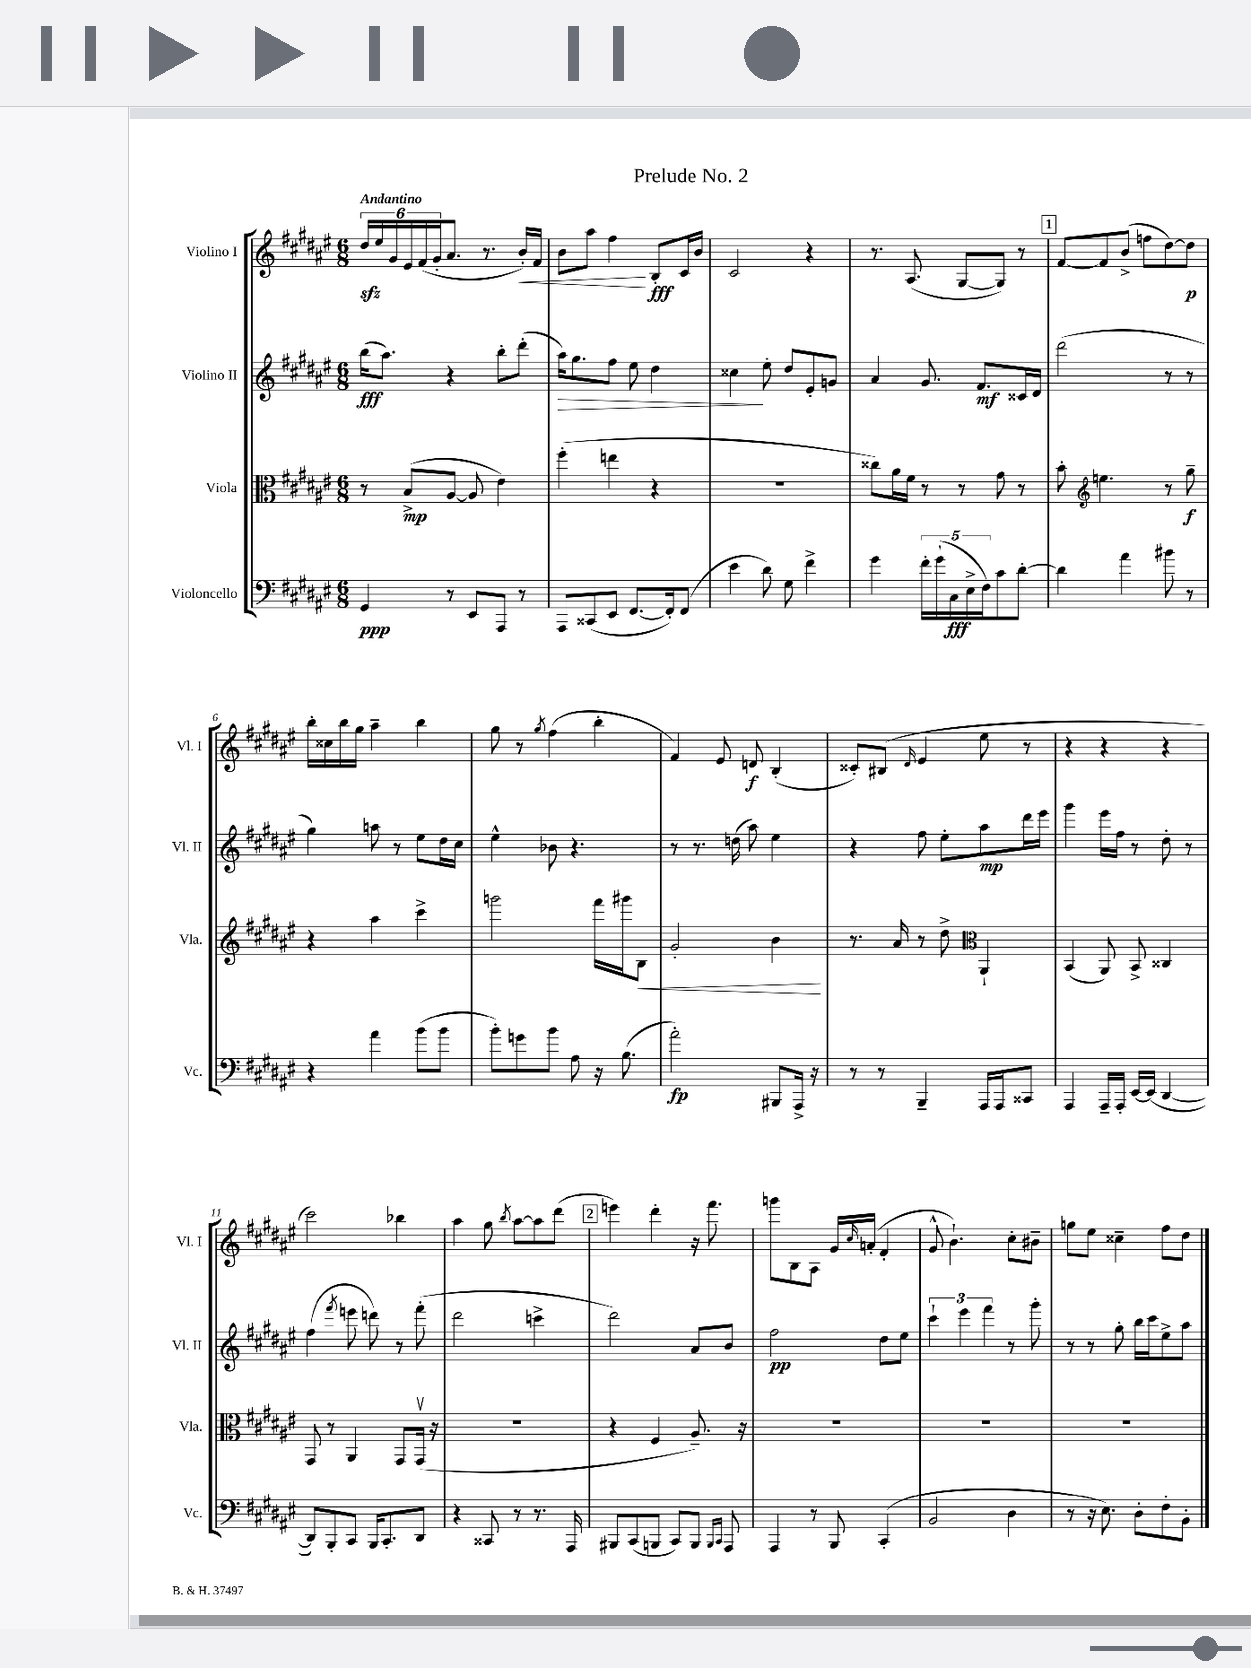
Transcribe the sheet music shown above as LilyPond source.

\header { title = "Prelude No. 2" }
<<
\new StaffGroup <<
\new Staff = "s0" \with { instrumentName = "Violino I" shortInstrumentName = "Vl. I" } {
    \clef treble \key fis \major \numericTimeSignature \time 6/8 \tempo "Andantino"
    \tuplet 6/4 { dis''16\sfz eis''16 gis'16 eis'16 fis'16( gis'16-. } ais'8. r8. b'16-.\<) fis'16 |
    b'8 ais''8 fis''4\! b8-.\fff cis'16 b'16 |
    cis'2 r4 |
    r8. ais8.( gis8~ gis8) r8 |
    \mark \markup { \box "1" } fis'8~ fis'8 b'8->( f''8 dis''8~) dis''8\p |
    b''16-. cisis''16 b''16 gis''16 ais''4-- b''4 |
    gis''8 r8 \acciaccatura { gis''8 } fis''4( b''4-. |
    fis'4) eis'8 d'8\f b4-.( |
    cisis'8-.) bis8( \grace { dis'16 } eis'4 eis''8 r8 |
    r4 r4 r4 |
    cis'''2) bes''4 |
    ais''4 gis''8 \acciaccatura { b''8 } ais''8~ ais''8 dis'''8( |
    \mark \markup { \box "2" } e'''4) dis'''4-. r16 fis'''8. |
    g'''8 b8 ais8 gis'16 \grace { cis''16 } a'16-.( fis'4-. |
    gis'8-^ b'4.-!) cis''8-. bis'8-- |
    g''8 eis''8 cisis''4-- fis''8 dis''8 \bar "|." |
}
\new Staff = "s1" \with { instrumentName = "Violino II" shortInstrumentName = "Vl. II" } {
    \clef treble \key fis \major \numericTimeSignature \time 6/8
    b''16\fff( ais''8.) r4 b''8-. dis'''8-.( |
    ais''16\>) gis''8. fis''8 eis''8 dis''4 |
    cisis''4\! eis''8-. dis''8 eis'8-. g'8 |
    ais'4 gis'8. fis'8.\mf cisis'16 dis'16 |
    \mark \markup { \box "1" } dis'''2( r8 r8 |
    gis''4) a''8 r8 eis''8 dis''16 cis''16 |
    eis''4-^ bes'8 r4. |
    r8 r8. d''16( ais''8) eis''4 |
    r4 fis''8 eis''8-. ais''8\mp dis'''16 eis'''16 |
    gis'''4 eis'''16 fis''16 r8 dis''8-. r8 |
    fis''4( \acciaccatura { fis'''8 } e'''8 d'''8) r8 fis'''8-.( |
    dis'''2 c'''4-> |
    \mark \markup { \box "2" } dis'''2) ais'8 b'8 |
    fis''2\pp dis''8 eis''8 |
    \tuplet 3/2 { cis'''4-! eis'''4 fis'''4 } r8 gis'''8-. |
    r8 r8 gis''8-. b''16 cis'''16 eis''8-> ais''8 \bar "|." |
}
\new Staff = "s2" \with { instrumentName = "Viola" shortInstrumentName = "Vla." } {
    \clef alto \key fis \major \numericTimeSignature \time 6/8
    r8 b8->\mp( ais8~ ais8 eis'4) |
    fis''4-.( e''4 r4 |
    R2. |
    cisis''8) ais'16 fis'16 r8 r8 gis'8 r8 |
    \mark \markup { \box "1" } b'8-. \clef treble e''4. r8 gis''8--\f |
    r4 ais''4 cis'''4-> |
    g'''2 fis'''16 gis'''16 b8\< |
    gis'2-. b'4\! |
    r8. ais'16 r8 dis''8-> \clef alto ais,4-! |
    b,4( ais,8) b,8-> cisis4 |
    gis,8 r8 ais,4 gis,8 gis,16\upbow( r16 |
    R2. |
    \mark \markup { \box "2" } r4 fis4 ais8.--) r16 |
    R2. |
    R2. |
    R2. \bar "|." |
}
\new Staff = "s3" \with { instrumentName = "Violoncello" shortInstrumentName = "Vc." } {
    \clef bass \key fis \major \numericTimeSignature \time 6/8
    gis,4\ppp r8 eis,8 ais,,8 r8 |
    ais,,8 cisis,8( eis,8 fis,8.~ fis,16-.) fis,8( |
    eis'4 dis'8) gis8 fis'4-> |
    gis'4 \tuplet 5/4 { fis'16-. gis'16-!( cis16\fff eis16-> fis16) } cis'8 dis'8~-. |
    \mark \markup { \box "1" } dis'4 ais'4 bis'8 r8 |
    r4 ais'4 b'8( b'8 |
    b'8-.) g'8 b'8 ais8 r16 b8.( |
    ais'2-.\fp) bis,,8 ais,,16-> r16 |
    r8 r8 b,,4-- ais,,16 ais,,16 cisis,8 |
    ais,,4 ais,,16-- ais,,16-. eis,16~ eis,16( dis,4~ |
    dis,8) b,,8-. cis,8 b,,16 cis,8.-. dis,8 |
    r4 cisis,8 r8 r8. ais,,16 |
    \mark \markup { \box "2" } bis,,8 cis,8( b,,8 cis,8) b,,8 \grace { b,,16 cis,16 } ais,,8 |
    ais,,4 r8 b,,8 cis,4-.( |
    b,2 dis4 |
    r8 r16 eis8.) dis8-. fis8-. b,8-. \bar "|." |
}
>>
>>
